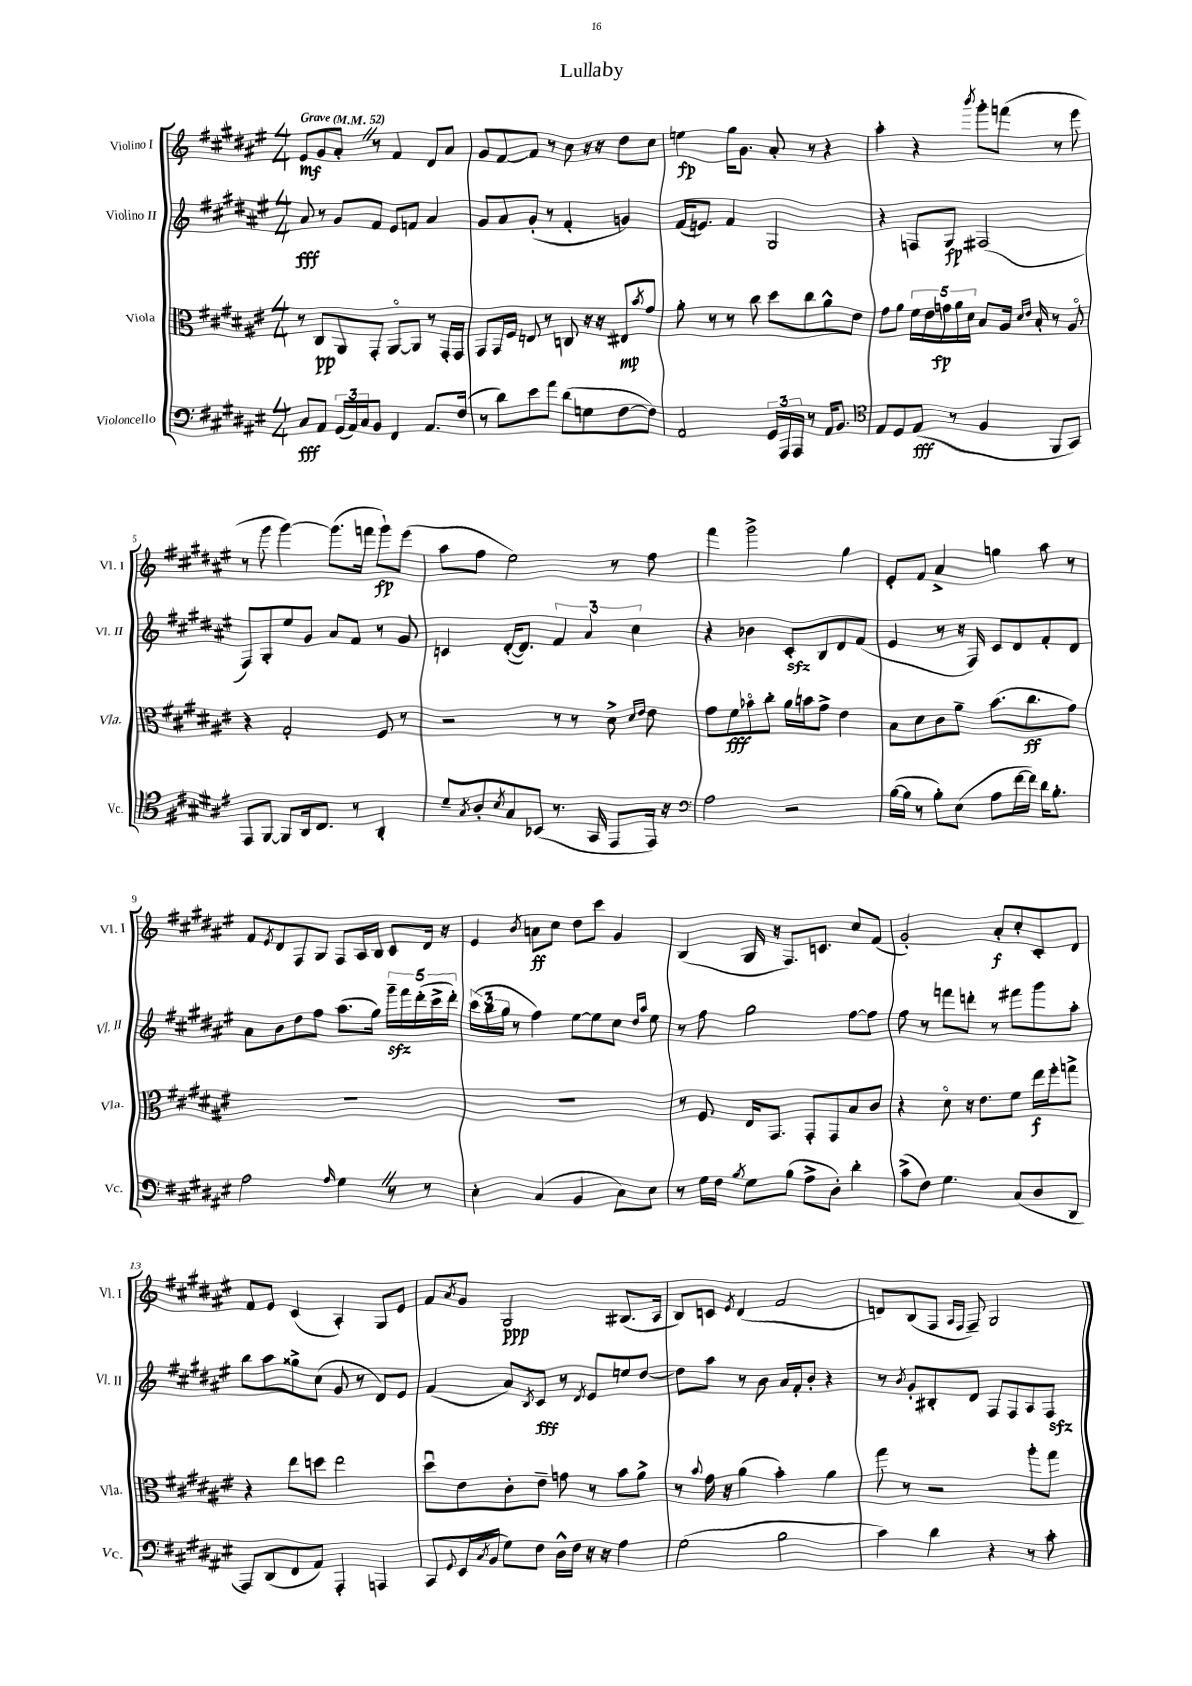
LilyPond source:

\header { title = "Lullaby" }
<<
\new StaffGroup <<
\new Staff = "s0" \with { instrumentName = "Violino I" shortInstrumentName = "Vl. I" } {
    \clef treble \key fis \major \numericTimeSignature \time 4/4 \tempo "Grave" 4 = 52
    eis'8\mf gis'8 ais'8-. \once \override BreathingSign.text = \markup { \musicglyph "scripts.caesura.straight" } \breathe r8 fis'4 dis'8 ais'8 |
    gis'8 fis'8~ fis'8 r8 cis''8 r16 r16 dis''8 cis''8 |
    e''4\fp gis''16 gis'8. ais'8-. r8 r4 |
    ais''4-. r4 \acciaccatura { b'''8 } gis'''8-. f'''8( r8 eis'''8 |
    r8 gis'''8 gis'''4~) gis'''8.( f'''16 gis'''8-!\fp) eis'''8( |
    ais''8 fis''8 eis''2) r8 fis''8 |
    fis'''4 gis'''2-> gis''4 |
    eis'8-. fis'8 ais'4-> g''4 ais''8 r8 |
    fis'8 \acciaccatura { eis'8 } dis'8 fis8 gis8 fis8 ais16 b16 cis'8 dis'16 r16 |
    eis'4 \acciaccatura { b'8 } a'8\ff cis''8 dis''8 cis'''8 gis'4 |
    b4( gis16 r16 fis8.) c'8. cis''8 fis'8( |
    gis'2-.) ais'8-.\f cis''8-. cis'8-. dis'8 |
    fis'8 eis'8 cis'4( ais4-.) gis8 eis'8 |
    fis'8 \acciaccatura { ais'8 } gis'8 gis2\ppp bis8.( ais16 |
    b8) c'8 \acciaccatura { eis'8 } dis'4( fis'2 |
    d'8) b8( fis8 \grace { ais16 fis16 } fis8--) gis2 \bar "|." |
}
\new Staff = "s1" \with { instrumentName = "Violino II" shortInstrumentName = "Vl. II" } {
    \clef treble \key fis \major \numericTimeSignature \time 4/4
    ais'8\fff r8 gis'8 fis'8 eis'8 f'8 ais'4 |
    gis'8 ais'8 gis'8-.( r8 fis'4-. g'4) |
    fis'16( e'8.) fis'4 gis2 |
    r4 f8 gis8\fp fis2( |
    fis8) gis8-. eis''8 gis'8 ais'8 fis'8 r8 gis'8 |
    c'4 dis'16~-.( dis'8.) \tuplet 3/2 { fis'4 ais'4 cis''4 } |
    r4 bes'4 cis'8-.\sfz b8 dis'8 fis'8( |
    eis'4 r8 r16 fis16) cis'8 dis'8 fis'8-. dis'8 |
    ais'8 b'8 dis''8 fis''8 ais''8.( gis''16) \tuplet 5/4 { gis'''16--\sfz fis'''16 dis'''16-.( cis'''16-> dis'''16-.) } |
    \tuplet 3/2 { cis'''16( b''16 gis''16 } r8 fis''4) eis''8~ eis''8 cis''8 \grace { dis''16 ais''16 } eis''8 |
    r8 fis''8 gis''2 fis''8~ fis''8 |
    fis''8 r8 f'''8 d'''8-. r8 fis'''8 gis'''8 ais''8-. |
    b''8 ais''8 gisis''8-> cis''8( gis'8 r8 dis'8) eis'8 |
    fis'4( ais'8) \acciaccatura { b8 } cis'8\fff r8 \acciaccatura { dis'8 } eis'8 e''8 dis''8~ |
    dis''8 ais''8 r8 b'8 ais'16 fis'16-. b'8-. r4 |
    r8 \acciaccatura { b'8 } gis'8-. bis8-. dis'8 fis8 fis8 ais8 fis8\sfz \bar "|." |
}
\new Staff = "s2" \with { instrumentName = "Viola" shortInstrumentName = "Vla." } {
    \clef alto \key fis \major \numericTimeSignature \time 4/4
    r8 cis8\pp ais,8 gis,8-. ais,8~\flageolet ais,8 r8 gis,16-. gis,16 |
    gis,8 gis,16 fis16 e8 r8 c8 r16 r16 eis8\mp \acciaccatura { b'8 } gis'8 |
    ais'8-. r8 r8 cis''8 dis''8 cis''8 ais'8-^ eis'8 |
    gis'8 ais'8 \tuplet 5/4 { fis'16 eis'16 g'16\fp ais'16 dis'16 } b8 ais16 \grace { dis'16 eis'16 } b16-. r8 ais8\flageolet |
    r4 gis2-. fis8 r8 |
    r2 r8 r8 dis'8-> \grace { dis'16 eis'16 } eis'8 |
    gis'8 fis'8\fff bes'8\flageolet cis''8-. ais'16 b'16 gis'8-> eis'4 |
    b8 dis'8 cis'8 ais'8-- b'8.( cis''8.\ff gis'8) |
    R1 |
    R1 |
    r8 fis8 eis16 gis,8. gis,8-. gis,8 b8 cis'8 |
    r4 dis'8\flageolet r16 eis'8. fis'8 eis''16\f fis''16-. g''8-> |
    r4 eis''8 d''8 eis''2 |
    dis''8\downbow eis'8 cis'8-. eis'8-- g'8 r8 b'8 ais'8-> |
    r8 \appoggiatura { b'8 } gis'16 r16 ais'4( b'4-.) ais'4 |
    gis''8 r8 r2 ais''8-. gis''8 \bar "|." |
}
\new Staff = "s3" \with { instrumentName = "Violoncello" shortInstrumentName = "Vc." } {
    \clef bass \key fis \major \numericTimeSignature \time 4/4
    cis8\fff ais,8 \tuplet 3/2 { gis,16( ais,16) cis16 } b,8 fis,4 ais,8. fis16( |
    r8 dis'8) eis'8 ais'8 dis'8( g8 fis8~ fis8) |
    ais,2 \tuplet 3/2 { gis,16 ais,,16 ais,,16 } r8 ais,16 b,8. |
    \clef tenor eis8 dis8 eis8\fff( r8 fis4 fis,8 gis,8) |
    eis,8 fis,8~ fis,8 ais,16 cis8. r8 ais,4-. |
    dis'8-- \acciaccatura { gis8 } ais8-. \acciaccatura { b8 } gis8 bes,8( r8. gis,16 eis,8 eis,16) r16 |
    \clef bass ais2 r2 |
    b16~( b16 r8 b8-.) eis8( ais8 fis'16~ fis'16) dis'16 b8.-. |
    ais2 \grace { ais16 } gis4 \once \override BreathingSign.text = \markup { \musicglyph "scripts.caesura.straight" } \breathe r8 r8 |
    eis4-. cis4( b,4 cis8) eis8 |
    r8 gis16 fis16 \acciaccatura { b8 } gis8 b8( ais8-> dis8-.) dis'4-. |
    cis'8->( fis8) gis4. cis8( dis8 dis,8 |
    ais,,8) dis,8( fis,8 ais,8) ais,,4-. a,,4 |
    cis,8 \appoggiatura { gis,8 } eis,16( \acciaccatura { cis8 } b,16 gis8) fis8 dis16-^ fis16 r16 r16 ais4 |
    gis2( b2 |
    cis'4) dis'4 r4 r8 cis'8-. \bar "|." |
}
>>
>>
